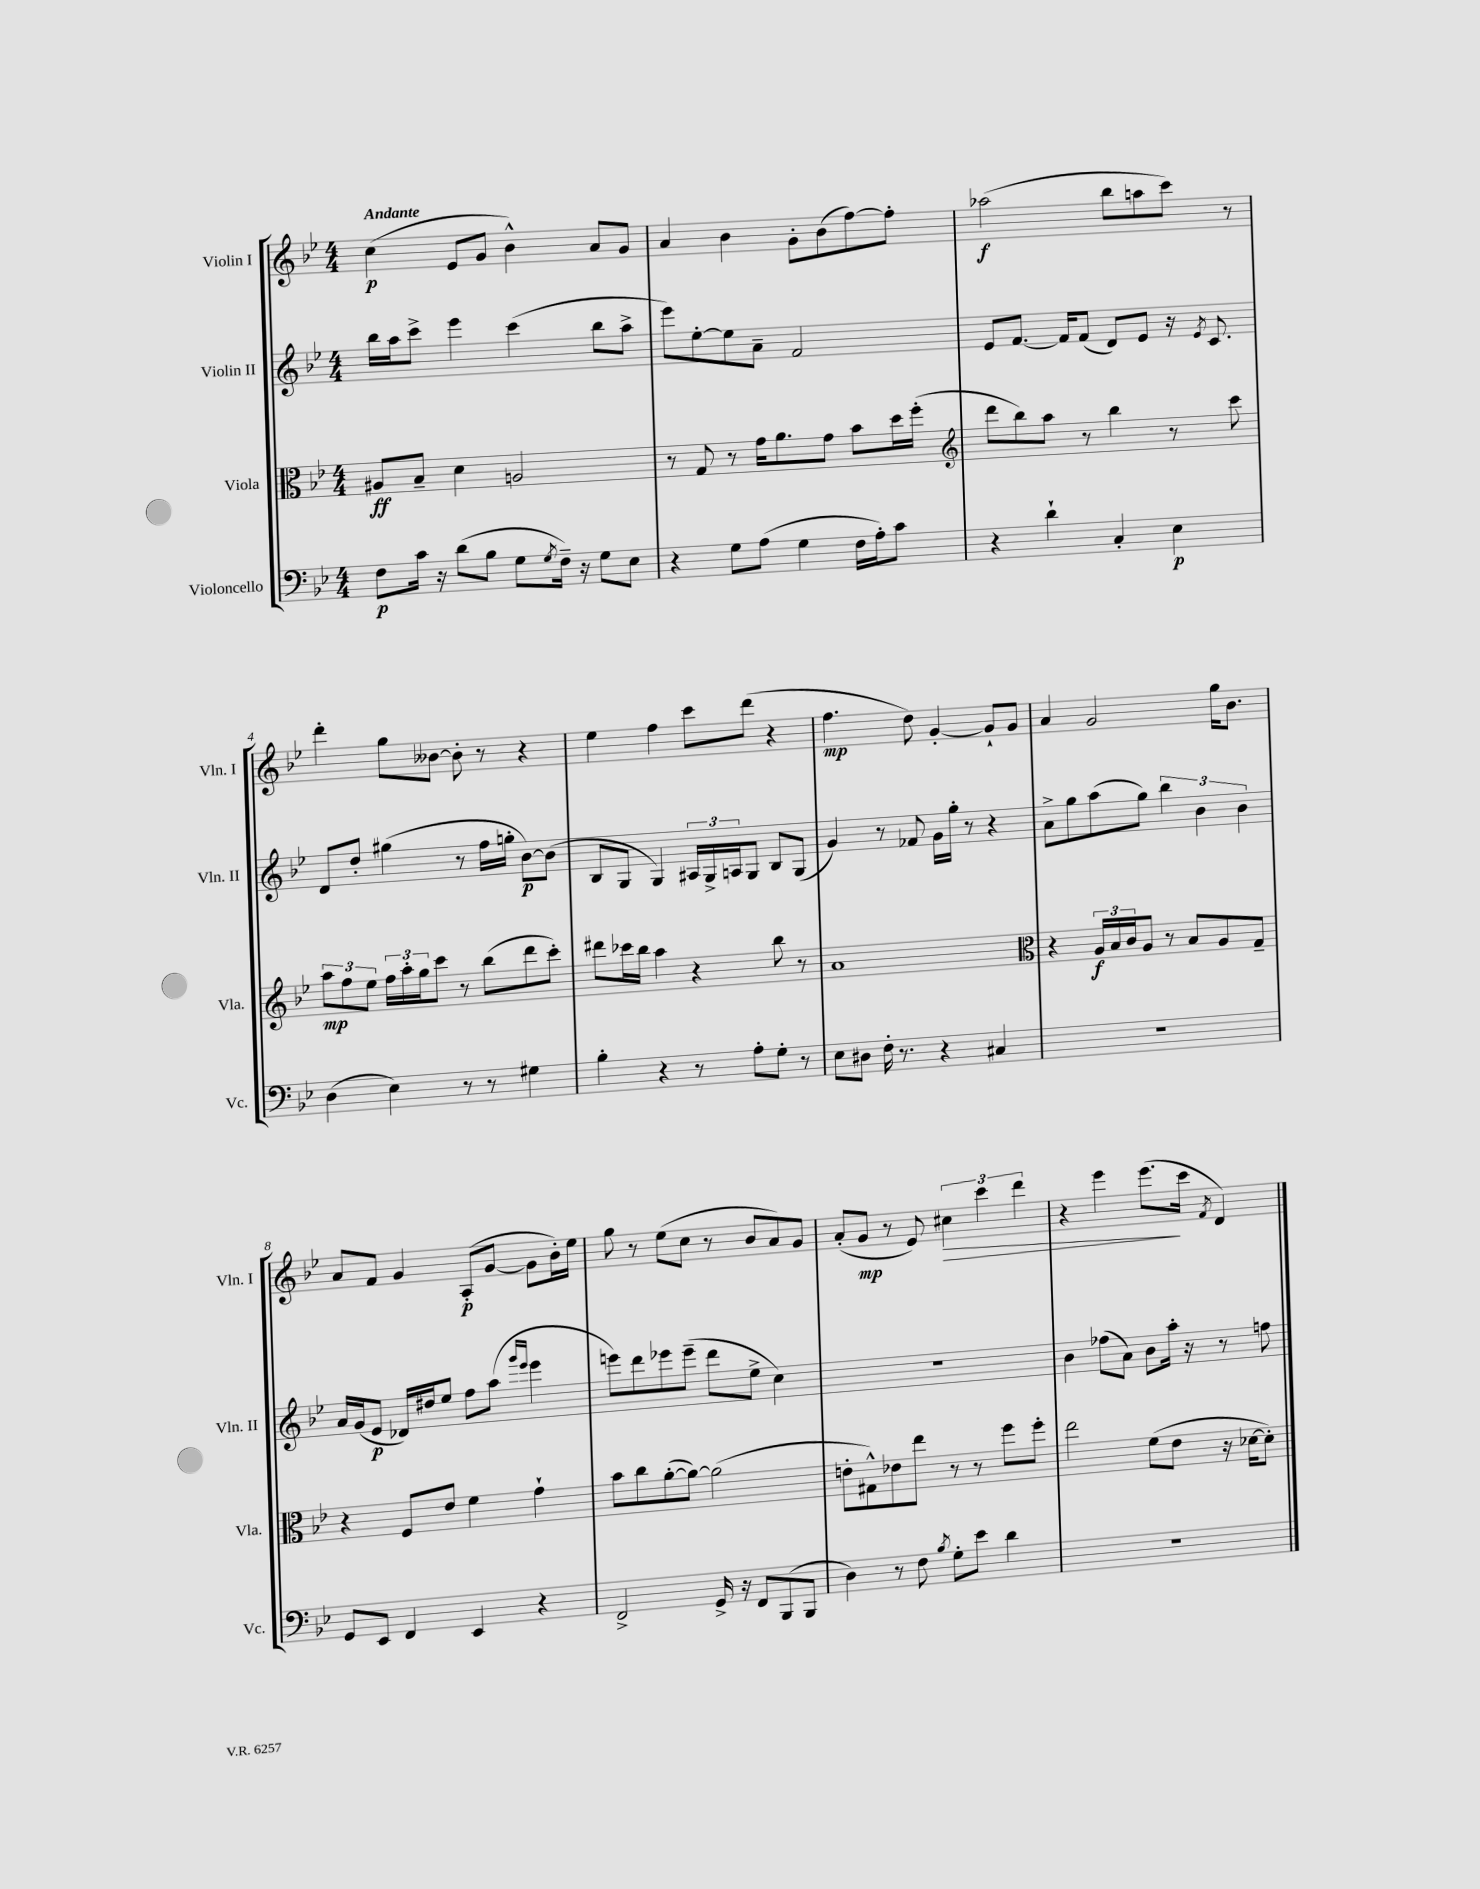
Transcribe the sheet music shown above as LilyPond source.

<<
\new StaffGroup <<
\new Staff = "s0" \with { instrumentName = "Violin I" shortInstrumentName = "Vln. I" } {
    \clef treble \key bes \major \numericTimeSignature \time 4/4 \tempo "Andante"
    c''4\p( ees'8 g'8 bes'4-^) a'8 g'8 |
    a'4 bes'4 g'8-. bes'8( f''8~) f''8-. |
    aes''2\f( bes''8 a''8 c'''8) r8 |
    d'''4-. g''8 beses'8~ beses'8-. r8 r4 |
    ees''4 f''4 c'''8 d'''8( r4 |
    f''4.\mp d''8) g'4~-. g'8-! g'8 |
    a'4 g'2 g''16 bes'8. |
    a'8 f'8 g'4 a8-.\p( g'8~ g'8 bes'16-.) ees''16 |
    g''8 r8 ees''8( c''8 r8 bes'8 a'8) g'8 |
    a'8-.( g'8\mp r8 ees'8) \tuplet 3/2 { cis''4\> c'''4 d'''4 } |
    r4 ees'''4 ees'''8.\!( c'''16 \acciaccatura { f'8 } d'4) \bar "|." |
}
\new Staff = "s1" \with { instrumentName = "Violin II" shortInstrumentName = "Vln. II" } {
    \clef treble \key bes \major \numericTimeSignature \time 4/4
    bes''16 a''16 c'''8-> ees'''4 c'''4( bes''8 a''8-> |
    ees'''8) ees''8~-. ees''8 a'8-- f'2 |
    ees'8 f'8.~ f'16 f'8( d'8) ees'8 r16 \acciaccatura { ees'8 } c'8. |
    d'8 d''8-. gis''4( r8 f''16 g''16-. bes'8~\p) bes'8( |
    bes8 g8 g4) \tuplet 3/2 { ais16 g16-> a16 } g8 bes8 g8( |
    g'4) r8 fes'8 g'16 g''16-. r8 r4 |
    a'8-> g''8 a''8( g''8) \tuplet 3/2 { bes''4 bes'4 bes'4 } |
    a'16 g'16( ees'8\p des'16) dis''16 ees''8 f''8 a''8( \grace { g'''16 ees'''16 } ees'''4 |
    e'''8) d'''8 ees'''8 ees'''8--( d'''8 ees''8-> c''4) |
    R1 |
    bes'4 fes''8( a'8) bes'8 a''16-. r16 r8 f''8 \bar "|." |
}
\new Staff = "s2" \with { instrumentName = "Viola" shortInstrumentName = "Vla." } {
    \clef alto \key bes \major \numericTimeSignature \time 4/4
    ais8\ff bes8-- d'4 a2 |
    r8 g8 r8 g'16 a'8. g'8 bes'8 d''16 f''16-.( |
    \clef treble d'''8 bes''8) a''8 r8 bes''4 r8 c'''8 |
    \tuplet 3/2 { a''8\mp f''8 ees''8 } \tuplet 3/2 { f''16 a''16-. g''16 } c'''8 r8 bes''8( d'''8 c'''8-.) |
    dis'''8 ces'''16 bes''16 a''4 r4 bes''8 r8 |
    a'1 |
    \clef alto r4 \tuplet 3/2 { a16\f bes16 c'16 } a8 r8 bes8 a8 g8-- |
    r4 f8 ees'8 f'4 g'4-! |
    bes'8 c''8 a'8~-.( a'8~) a'2( |
    e'8-. gis8-^) ees'8 ees''8 r8 r8 f''8 f''8-. |
    ees''2 f'8( ees'8 r16 des'16~ des'8-.) \bar "|." |
}
\new Staff = "s3" \with { instrumentName = "Violoncello" shortInstrumentName = "Vc." } {
    \clef bass \key bes \major \numericTimeSignature \time 4/4
    f8\p c'16 r16 d'8( bes8 g8 \acciaccatura { g8 } f16--) r16 g8 ees8 |
    r4 g8 a8( g4 f16 a16-.) c'8 |
    r4 d'4-! c4-. ees4\p |
    d4( ees4) r8 r8 gis4 |
    bes4-. r4 r8 a8-. g8-. r8 |
    ees8 dis8 f16-. r8. r4 cis4 |
    R1 |
    g,8 ees,8 f,4 ees,4 r4 |
    f,2-> g,16-> r16 f,8 bes,,8( bes,,8 |
    d4) r8 f8 \acciaccatura { bes8 } g8-. ees'8 d'4 |
    R1 \bar "|." |
}
>>
>>
